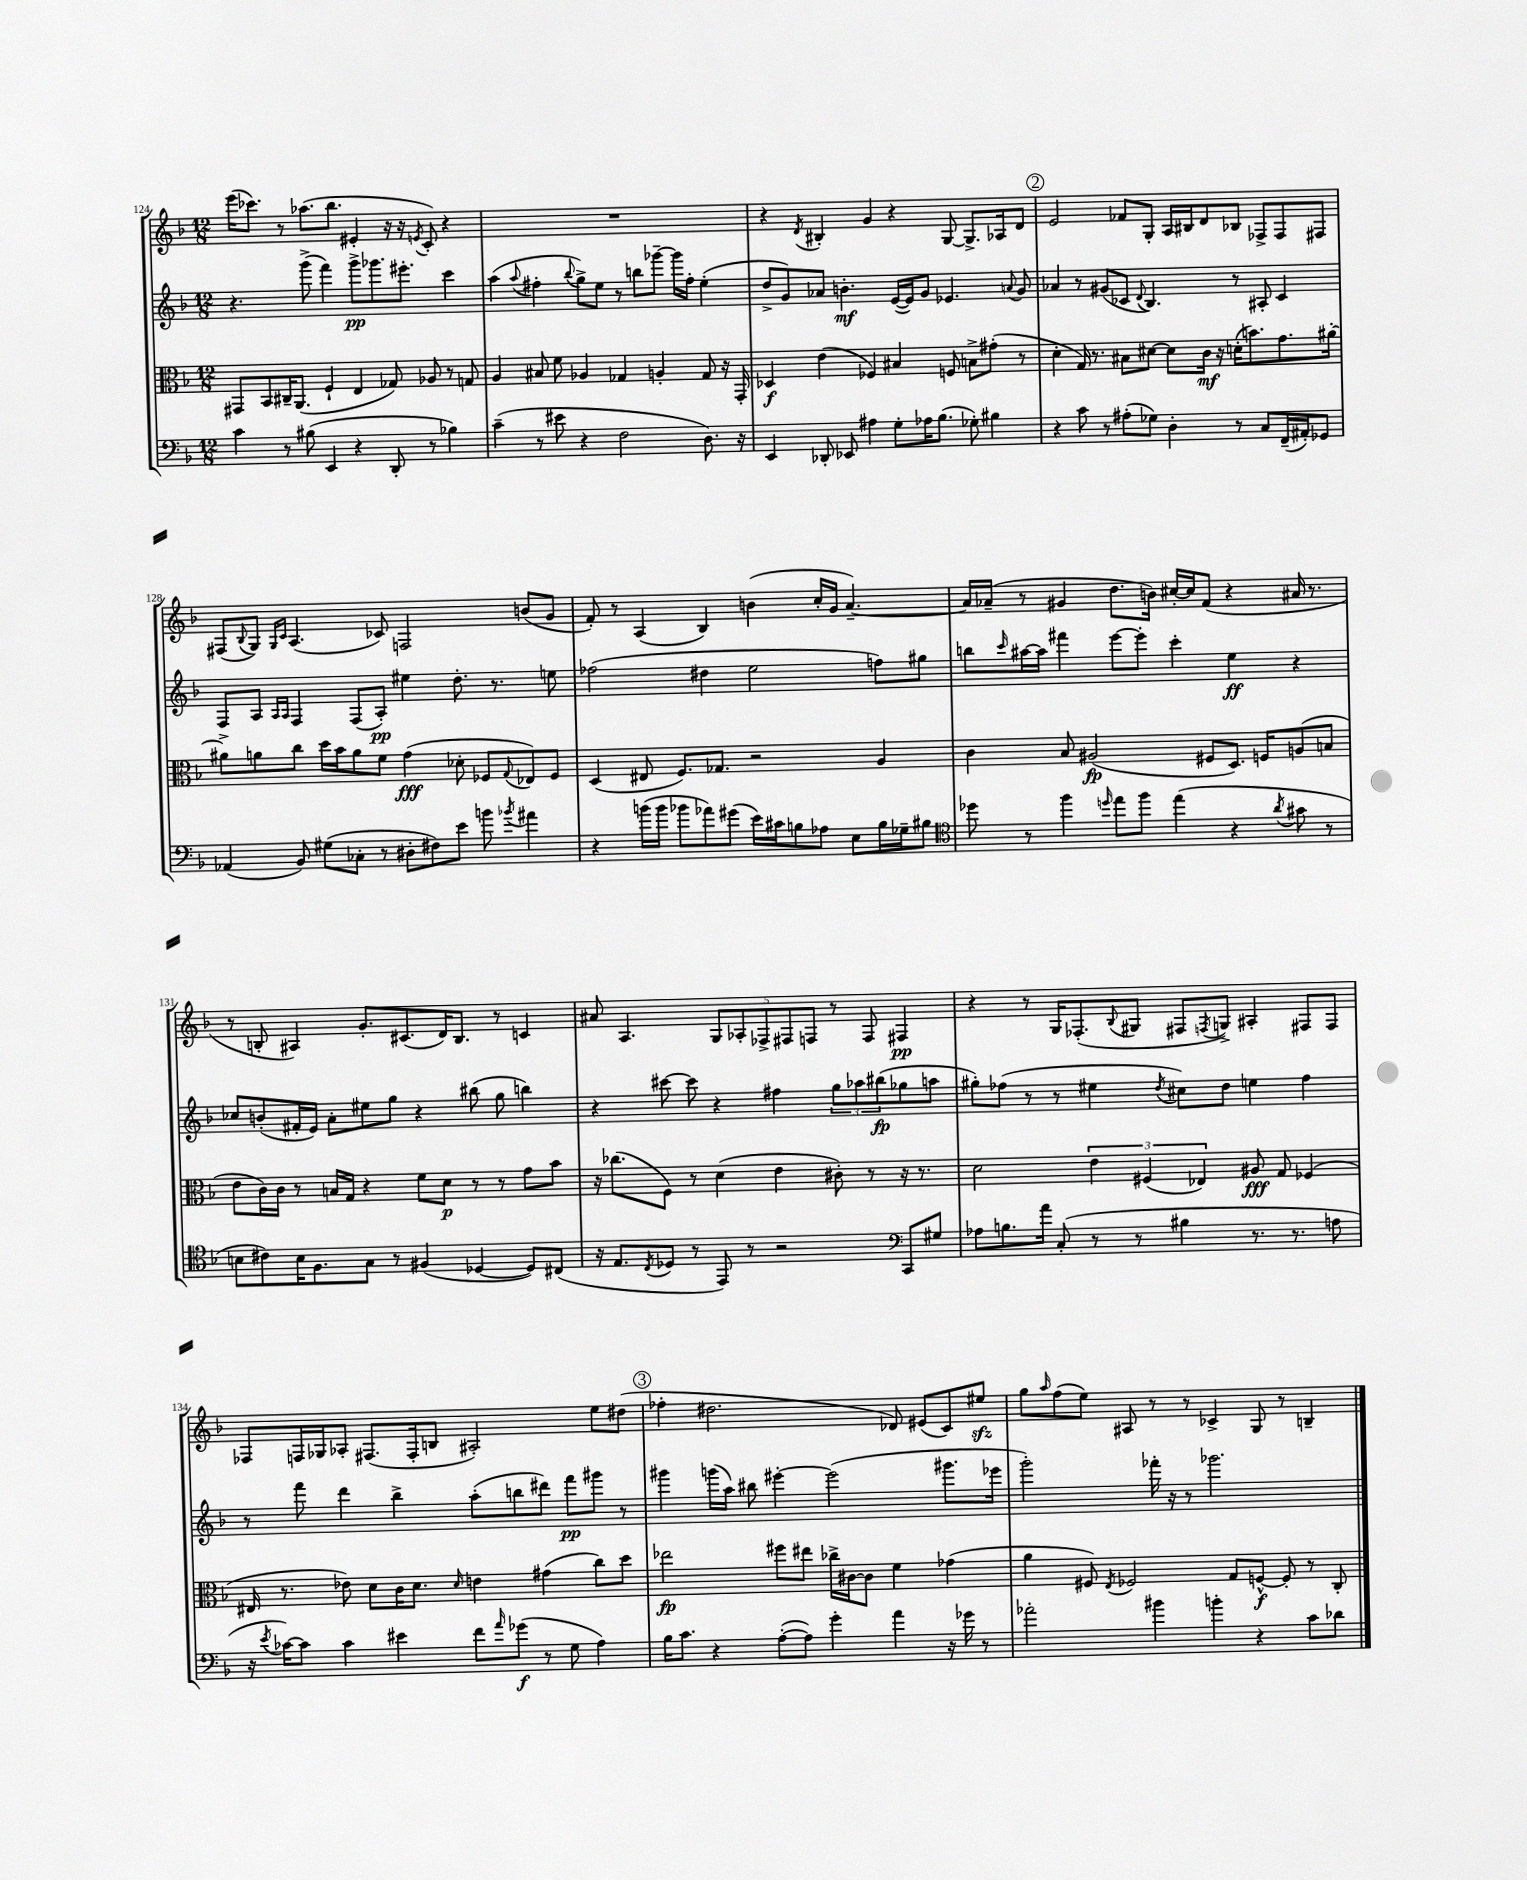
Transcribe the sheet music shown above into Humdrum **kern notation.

**kern	**kern	**kern	**kern
*staff4	*staff3	*staff2	*staff1
*clefF4	*clefC3	*clefG2	*clefG2
*k[b-]	*k[b-]	*k[b-]	*k[b-]
*M12/8	*M12/8	*M12/8	*M12/8
4c\	8GG#/L	4.r	(16eee\LK
.	.	.	8.ccc-\J)
.	8BB-/	.	.
8r	16C#~/K	.	8r
.	(8.AA/J	.	.
(8B#\	.	(8ggg^\	(8.aa-\L
4EE/	4F`/	4fff\)	.
.	.	.	8.bb-\J
4r	4E/	8ggg^\L	4e#'/
.	.	8.ggg-\	.
8DD'/	8G-/)	.	16r
.	.	8.eee#'\J	16r
.	.	.	8qe/
8r	8A-/	.	8c'/)
4B-\)	8r	4ccc\	4r
.	8G/	.	.
=	=	=	=
(4c~\	4A/	(4aa\	1.r
.	.	8qqaa/	.
8r	8B#/	4ff#'\	.
8e#\	8f\	.	.
.	.	8qqbb-/	.
4r	4A-/	8gg^\L)	.
.	.	8ee\J	.
2F\	4G-/	8r	.
.	.	8bb\L	.
.	4A'/	[8ggg-~\J	.
.	.	16ggg-\]LL	.
.	.	16ff#'\JJ	.
8.D\)	8G-/	(4ee'\	.
.	16r	.	.
16r	16GG'/	.	.
=	=	=	=
4EE/	4D-/	8dd^/L	4r
.	.	8g/)	.
.	.	.	8qd/
8DD-'/	(4e\	8a-/J	4B#'/
8EE-/	.	4.b'\	.
4A#\	4F-/)	.	4g/
8G'\L	4B#/	([16e/LL	4r
.	.	16e/]J)	.
16A-\K	.	8g/J	.
(8.B-\J	.	.	.
.	8F/	4.e-/	[8G/
8G-'\)	8B^\L	.	8.G^/]L
4B#\	(8g#'\J	.	.
.	.	.	16A-/k
.	.	8qqa/	.
.	8r	8g/	8d/J
=	=	=	=
4r	4d'\	4a-/	2e/
8c\	16G/)	8r	.
.	8.r	.	.
8r	.	(8g#/L	.
(8A#'\L	8B#\L	8c-/J	8f-/L
.	.	8qqd/	.
8G-\J)	[8d#\J	4.B-/)	8G'/J
4D'\	8d#\]L	.	16A/LL
.	.	.	16B#/J
.	16c\Jk	.	8d/
.	16r	.	.
8r	(16d'\LK	8r	8B-/J
.	8.b\)	.	.
8C/L	.	8A#'/	8F-^/L
(16FF~/L	8.g\	4c-/	8F-/
16AA#'/J)	.	.	.
8GG-/J	.	.	8F#/J
.	[16a#'\Jk	.	.
=	=	=	=
(4AA-/	8a#^\]L	8F/L	(8F#/L
.	.	.	8qqB-/
.	8a\	8A/J	8G/J)
.	.	16qqA/LL	16qqG/LL
.	.	16qqA/JJ	16qqc/JJ
8BB-/)	8cc\J	4F/	(4.A/
(8G#\L	16dd\LL	.	.
.	16b-\J	.	.
8C-'\J	8a\	(8F/L	.
8r	8f\J	8A'/J)	8c-/)
8D#'\L	(4g\	4ee#\	2F/
8F#\)	.	.	.
8e\J	8d-'\	8.dd'\	.
8b\	8F-/L	.	.
.	.	8.r	.
8qb-/	8qqG/	.	.
4a#\	8E-/)	.	(8b/L
.	8F-/J	8ee\	8g/J
=	=	=	=
4r	(4D/	(2ff-\	8f'/)
.	.	.	8r
(16b\LL	8E#/	.	(4A/
16b\JJ	.	.	.
8b-\L	8.F/L)	.	.
8a-\)	.	4dd#\	4B-/)
.	8.G-/J	.	.
(8g#\J	.	.	.
16e\LL)	2r	2ee\	(4b\
16c#\J	.	.	.
8B\	.	.	.
8A-\J	.	.	16cc'/LL
.	.	.	16g/JJ
8E\L	.	.	[4.a~/)
16B\L	4A/	8ff\L)	.
16G-~\J	.	.	.
8B#\J	.	8gg#\J	.
=	=	=	=
*clefC4	*	*	*
8dd-\	4c\	8bb\L	16a/]LL
.	.	.	(16a-~/JJ
.	.	16qqccc/	.
8r	.	[16aa#\L	8r
.	.	16aa#\]JJ	.
4ff\	8B-/	4fff#\	4g#/
.	(2A#/	.	.
16qqdd/	.	.	.
8ee\L	.	[8eee\L	8.dd\L
8ff\J	.	8eee'\]J	.
.	.	.	16b\Jk)
(4ee\	.	4ccc'\	[16cc#'/LL
.	.	.	16cc#/]J
.	8F#/L	.	(8f/J
4r	8.D/J)	4ee\	4r
.	16F/LK	.	.
8qa/	.	.	.
8g#\	(8A/	4r	16a#/
.	.	.	8.r
8r	8B/J	.	.
=	=	=	=
8B\L	8e\L	8cc-/L	8r
8c#\)	16c\L)	(8b'/	8B'/
.	16c\JJ	.	.
16B\K	8r	16f#'/L	4A#/)
8.F\	.	16e/JJ)	.
.	16B/LL	8a'\L	.
.	16G/JJ	.	.
8G\J	4r	8ee#\	8.g'/L
8r	.	8gg\J	.
.	.	.	(8.c#/
(4F#/	8f\L	4r	.
.	8d\J	.	16d/K)
.	.	.	8.B/J
[4D-/	8r	(8bb#\	.
.	8r	8gg\	8r
8D-/]L)	8g\L	4bb\)	4c/
(8C#/J	8b-\J	.	.
=	=	=	=
16r	16r	4r	8a#/
8.E/L	(8.cc-\L	.	.
.	.	.	4.A/
8qC/	.	.	.
8D-/J	8F\J)	[8ccc#\	.
8r	8r	8ccc#\]	.
8EE/)	(4d\	4r	10G/L
.	.	.	10A-'/
8r	.	.	.
.	.	.	10F-^/
2r	4e\	4ff#\	.
.	.	.	10F#/
.	.	.	10F/J
.	8c#'\)	12gg\L	8r
.	.	12aa-\	.
.	8r	.	8F/
.	.	(12bb#\	.
*clefF4	*	*	*
8CC/L	16r	8gg-\	4F#/
.	8.r	.	.
8G#/J	.	8aa\J	.
=	=	=	=
8A-\L	2d\	8gg#'\L)	4r
8.B\	.	(8ff-\J	.
.	.	8r	8r
16a\Jk	.	.	.
(8C'/	.	8r	16G/LK
.	.	.	(8.F-'/
8r	6e\	4ee#\	.
.	.	.	8qqB-/
8r	.	.	8G#/J
.	(6F#/	.	.
.	.	8qdd/	.
4B#\	.	8cc#\L)	8F#/L
.	6E-/)	.	.
.	.	.	8qF/
.	.	8dd\J	8G^/J)
8.r	8A#/	4ee\	4A#'/
.	8G/	.	.
8.r	.	.	.
.	(4F-/	4ff-\	8F#/L
8A\	.	.	8F#/J
=	=	=	=
16r	16E#/	8r	8F-/L
8qe/	.	.	.
[16c-\LK)	8.r	.	.
8c-\]J	.	8fff\	16F/L
.	.	.	16G-/J
4c-\	8e-\)	4ddd\	8A-'/J
.	8d\L	.	(8.F#/L
4e#\	16c\K	4bb-^\	.
.	8.d\J	.	16F#'/k
.	.	.	8B/J
.	16qqd/	.	.
8f\L	4e\	(8aa'\L	2A#'/)
16qqa/	.	.	.
(8g-\J	.	8bb\	.
8r	(4g#\	8ddd#\J)	.
8G\	.	8fff\L	.
4A\)	8cc\L)	8ggg#\J	8ee\L
.	8dd\J	8r	(8dd#\J
=	=	=	=
16B-\LK	2ee-\	4ggg#\	4ff-'\
8.c\J	.	.	.
4r	.	(16ggg\LL	2.dd#\
.	.	16aa\JJ)	.
.	.	8bb#\	.
([8A'\L	8ff#\L	[4eee#'\	.
8A\]J)	8ee#\J	.	.
4g'\	16cc-^\LL	(2eee#\]	.
.	[16c#\J	.	.
.	8c#\]J	.	.
4a\	4f\	.	8d-/)
.	.	.	(8e#/L
16r	(4g-\	8.ggg#\L	8c/)
16g-\	.	.	.
8r	.	.	8ee#/J
.	.	16eee-\Jk	.
=	=	=	=
2a-'\	4a\	2ggg'\)	8gg\L
.	.	.	16qqaa/
.	.	.	(8ff\
.	8F#/)	.	8ee\J)
.	8qE/	.	.
.	2F-/	.	8A#/
4b#\	.	16fff-'\	8r
.	.	16r	.
.	.	8r	8r
4b'\	.	2.ggg-\	4c-^/
.	8G/L	.	.
4r	[8F^^/J	.	8G/
.	8F'/]	.	8r
8c\L	8r	.	4B~/
8d-\J	8C'/	.	.
==	==	==	==
*-	*-	*-	*-
